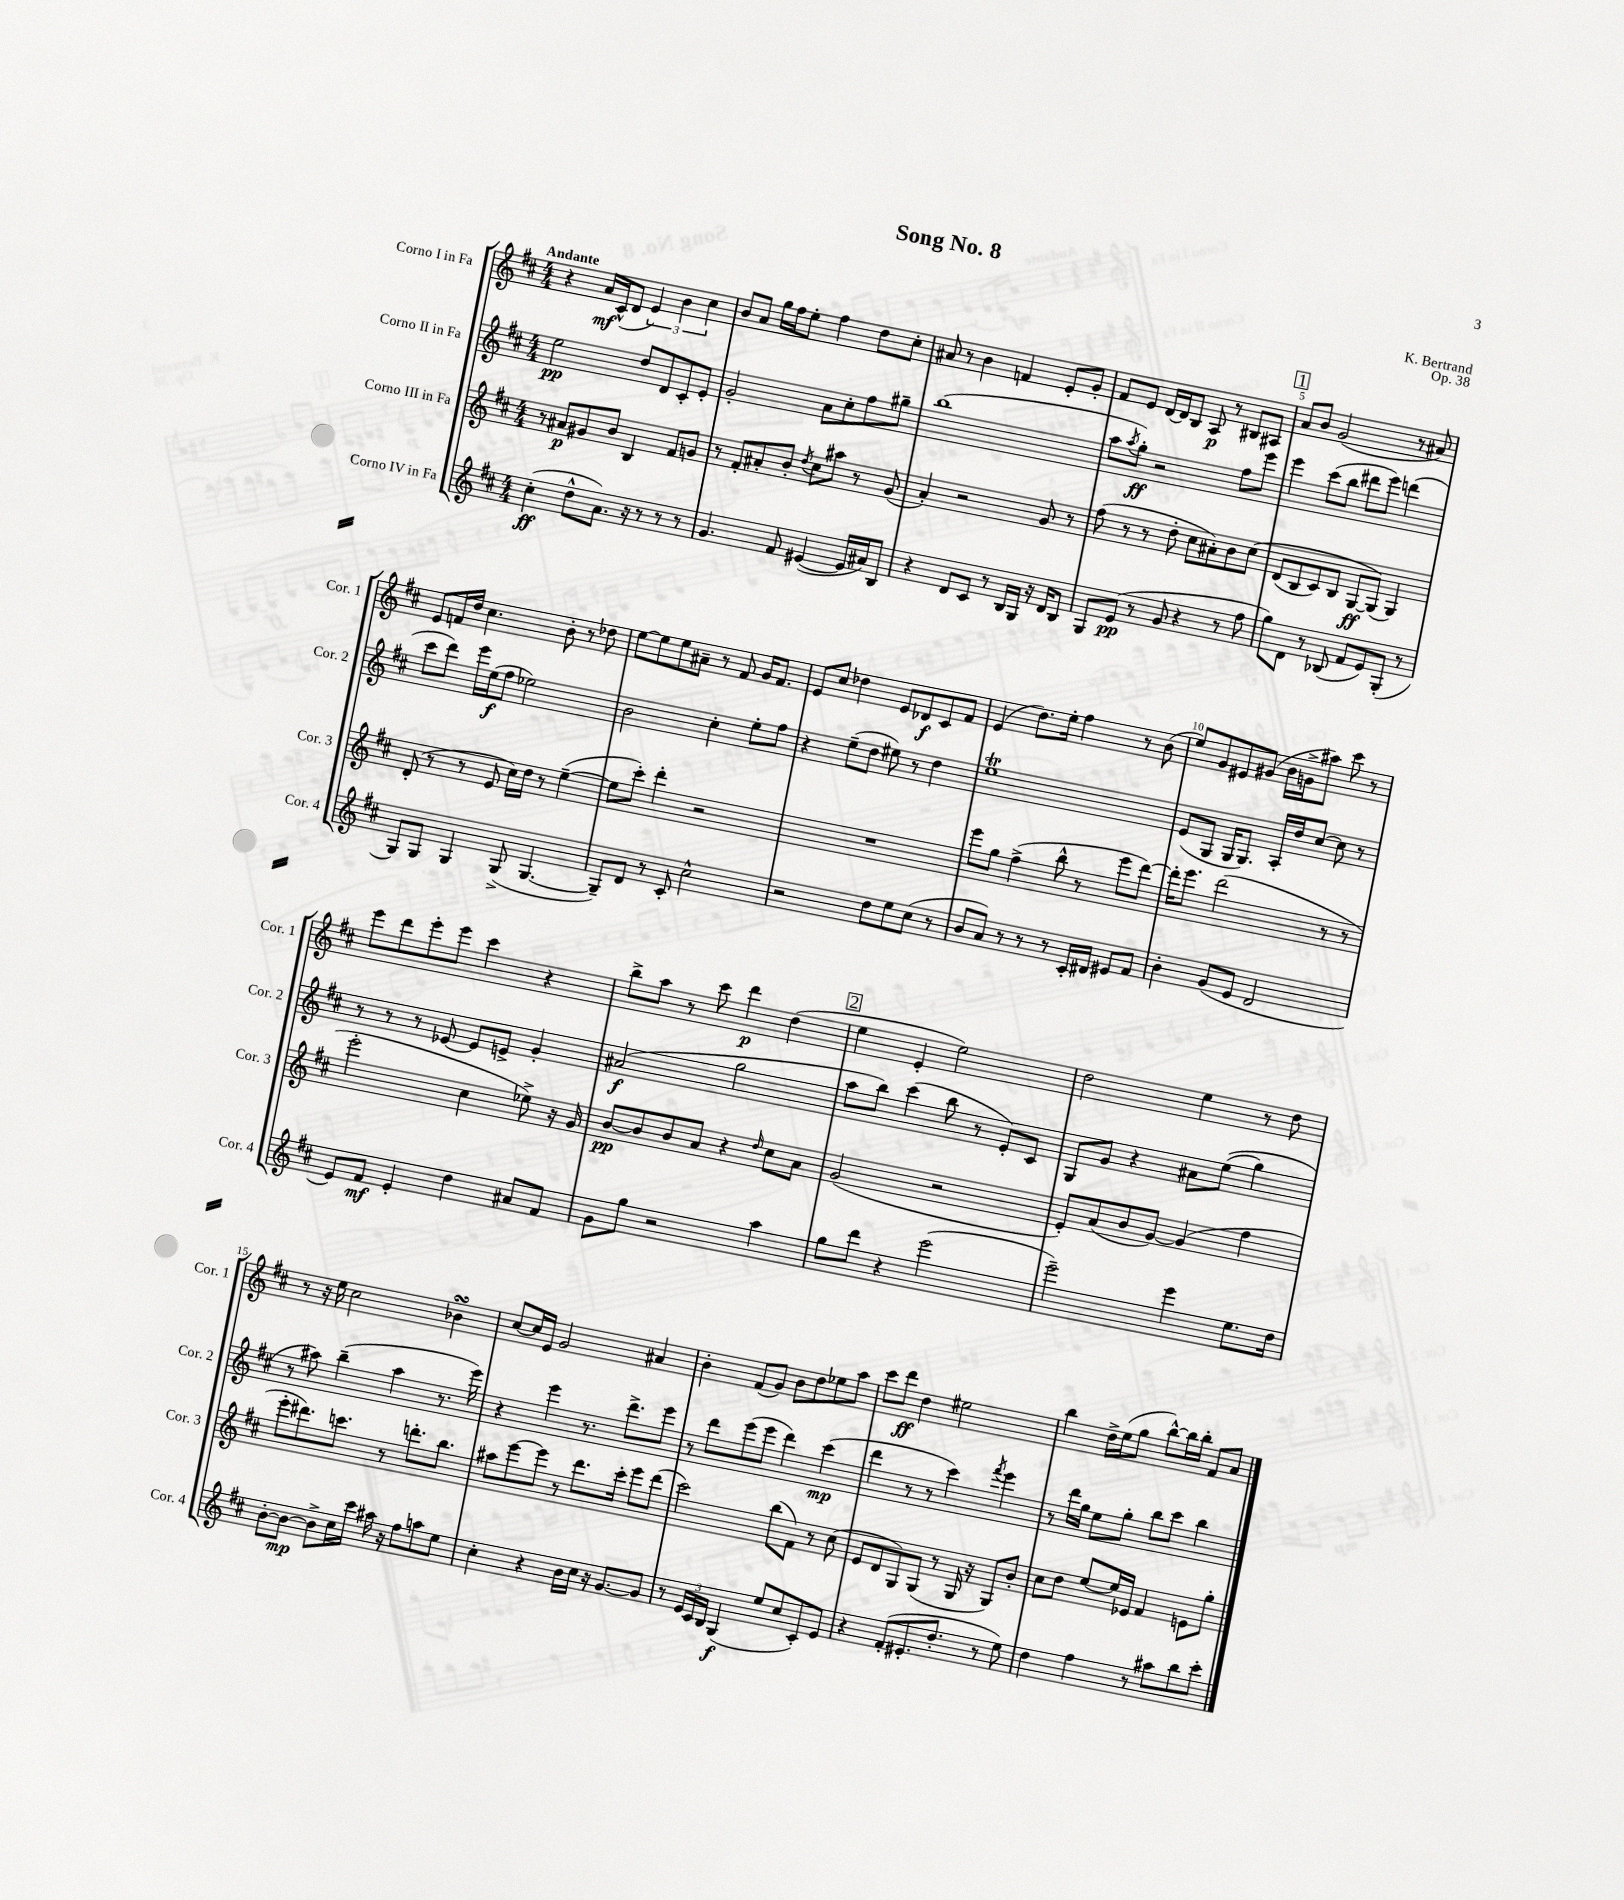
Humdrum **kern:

**kern	**dynam	**kern	**dynam	**kern	**dynam	**kern	**dynam
*part4	*part4	*part3	*part3	*part2	*part2	*part1	*part1
*staff4	*staff4	*staff3	*staff3	*staff2	*staff2	*staff1	*staff1
*I"Corno IV in Fa	*	*I"Corno III in Fa	*	*I"Corno II in Fa	*	*I"Corno I in Fa	*
*I'Cor. 4	*	*I'Cor. 3	*	*I'Cor. 2	*	*I'Cor. 1	*
*clefG2	*	*clefG2	*	*clefG2	*	*clefG2	*
*k[f#c#]	*	*k[f#c#]	*	*k[f#c#]	*	*k[f#c#]	*
*M4/4	*	*M4/4	*	*M4/4	*	*M4/4	*
=1	=1	=1	=1	=1	=1	=1	=1
!	!	!	!	!	!	!LO:TX:a:B:t=Andante	!
(4cc#'\	ff	8r	.	2ee\	pp	4r	.
.	.	8a#X/L	p	.	.	.	.
8dd^^\L	.	8g#X/	.	.	.	16a/LL	mf
.	.	.	.	.	.	(16c#^^/J	.
8.a\J)	.	8b/J	.	.	.	8d/J	.
.	.	4B/	.	8dd/L	.	6e/)	.
16r	.	.	.	.	.	.	.
8r	.	.	.	8d/	.	.	.
.	.	.	.	.	.	6b\	.
8r	.	8f#/L	.	8c#'/	.	.	.
.	.	.	.	.	.	6cc#\	.
8r	.	8gn/J	.	8e'/J	.	.	.
=2	=2	=2	=2	=2	=2	=2	=2
4.g/	.	8r	.	2g'/	.	8b/L	.
.	.	8f#'/L	.	.	.	8a/J	.
.	.	8a#X'/	.	.	.	16gg\LL	.
.	.	.	.	.	.	16ff#\J	.
8f#/	.	8b'/J	.	.	.	8ee'\J	.
.	.	8qdd/	.	.	.	.	.
([4e#X/	.	8cc#\L	.	8a\L	.	4ff#\	.
.	.	8aa#X\J	.	8cc#'\	.	.	.
16e#/LL]	.	8r	.	8ff#\	.	8dd\L	.
16a#X/J)	.	.	.	.	.	.	.
8B/J	.	(8g/	.	8gg#X~\J	.	8cc#'\J	.
=3	=3	=3	=3	=3	=3	=3	=3
4r	.	4a'/)	.	(1bb	.	8a#X/	.
.	.	.	.	.	.	8r	.
8d/L	.	2r	.	.	.	4b\	.
8c#/J	.	.	.	.	.	.	.
8r	.	.	.	.	.	4fn/	.
16B/LL	.	.	.	.	.	.	.
16G/JJ	.	.	.	.	.	.	.
16r	.	8g/	.	.	.	8e'/L	.
16d/KL	.	.	.	.	.	.	.
8B/J	.	8r	.	.	.	8g'/J	.
=4	=4	=4	=4	=4	=4	=4	=4
8G/L	.	(8ff#\	.	8aa\L	.	8f#/L	.
.	.	.	.	8qaa/	.	.	.
(8e/J	pp	8r	.	8gg'\J)	ff	8e/J	.
8r	.	8r	.	2r	.	[16d/LL	.
.	.	.	.	.	.	16d/J]	.
8g/	.	8dd'\	.	.	.	8B/J	.
4r	.	8cc#\L	.	.	.	8A/	p
.	.	8a#X'\)	.	.	.	8r	.
8r	.	8b\	.	8ff#\L	.	8B#X/L	.
8ff#\	.	(8cc#\J	.	8eee\J	.	8A#X/J	.
!!LO:REH:place=s1:t=1
=5	=5	=5	=5	=5	=5	=5	=5
8gg\L)	.	(8d/L	.	4eee\	.	8a/L	.
8d\J	.	8B/	.	.	.	8b/J	.
8r	.	8c#/)	.	(8ccc#\L	.	(2g/	.
(8B-X/	.	8B/J	.	8bb\J	.	.	.
8f#/L	.	[8G/L	ff	8ddd#X\L	.	.	.
8e/)	.	(8G/J])	.	8eee\J)	.	.	.
(8G'/J	.	4G/)	.	(4dddn\	.	8r	.
8r	.	.	.	.	.	8a#X/)	.
!!LO:LB:g=z
=6	=6	=6	=6	=6	=6	=6	=6
8G/L)	.	(8d'/	.	8ccc#\L	.	8e/L	.
8G/J	.	8r	.	8ddd\J)	.	16fn/L	.
.	.	.	.	.	.	16dd/JJ	.
4G/	.	8r	.	16eee\LL	.	4.cc#\	.
.	.	.	.	(16ee\J	f	.	.
.	.	8e/	.	8ff#\J	.	.	.
(8G^/	.	16cc#\LL)	.	2ee-X\)	.	.	.
.	.	16dd\JJ	.	.	.	.	.
[4.G/	.	8r	.	.	.	8b'\	.
.	.	([4ee~\	.	.	.	8r	.
.	.	.	.	.	.	8dd-X\	.
=7	=7	=7	=7	=7	=7	=7	=7
8G~/L])	.	8ee\L]	.	2b\	.	[8ee\L	.
8d/J	.	8ccc#'\J)	.	.	.	8ee\]	.
8r	.	4ddd'\	.	.	.	8ee\	.
8c#'/	.	.	.	.	.	8a#X~\J	.
2cc#^^\	.	2r	.	4cc#'\	.	8r	.
.	.	.	.	.	.	8f#/	.
.	.	.	.	8ee'\L	.	16g/KL	.
.	.	.	.	.	.	8.f#/J	.
.	.	.	.	8ff#\J	.	.	.
=8	=8	=8	=8	=8	=8	=8	=8
2r	.	1r	.	4r	.	8e/L	.
.	.	.	.	.	.	8cc#/J	.
.	.	.	.	(8ee~\L	.	4dd-X\	.
.	.	.	.	8dd\J	.	.	.
8dd\L	.	.	.	8ee#X\)	.	8e/L	.
8ee\	.	.	.	8r	.	8d-X/	f
(8cc#\J	.	.	.	4dd\	.	8c#/	.
8r	.	.	.	.	.	8f#/J	.
=9	=9	=9	=9	=9	=9	=9	=9
8b/L	.	8eee\L	.	1eeT	.	(4e/	.
8a/J)	.	8gg\J	.	.	.	.	.
8r	.	(4ff#^\	.	.	.	8.dd\L)	.
8r	.	.	.	.	.	.	.
.	.	.	.	.	.	16ee'\Jk	.
8r	.	8bb^^\	.	.	.	4ff#\	.
16c#'/LL	.	8r	.	.	.	.	.
16d#X/JJ	.	.	.	.	.	.	.
8e#X/L	.	8eee\L	.	.	.	8r	.
8f#/J	.	[8ddd\J)	.	.	.	(8b\	.
=10	=10	=10	=10	=10	=10	=10	=10
4b'\	.	16ddd'\KL]	.	(8e/L	.	8ee/L)	.
.	.	8.eee\J	.	.	.	.	.
.	.	.	.	8G/J	.	8g/	.
(8g/L	.	(2ddd\	.	16G/KL	.	8e#X/	.
.	.	.	.	8.G/J)	.	.	.
8e/J	.	.	.	.	.	(8g#X/J	.
2d/	.	.	.	16A'/LL	.	16b\LL	.
.	.	.	.	16dd/J	.	16gn^\J	.
.	.	.	.	[8cc#/J	.	8aa#X\J)	.
.	.	8r	.	8cc#\]	.	8ccc#\	.
.	.	8r	.	8r	.	8r	.
!!LO:LB:g=z
=11	=11	=11	=11	=11	=11	=11	=11
8e/L)	.	2eee'\	.	8r	.	8eee\L	.
8f#/J	mf	.	.	8r	.	8ddd\	.
4e'/	.	.	.	8r	.	8eee'\	.
.	.	.	.	[8e-X/	.	8eee\J	.
4dd\	.	4cc#\	.	8e-/L]	.	4ccc#\	.
.	.	.	.	8en^/J	.	.	.
8a#X/L	.	8ee-X^\)	.	4g'/	.	4r	.
8f#/J	.	16r	.	.	.	.	.
.	.	16g/	.	.	.	.	.
=12	=12	=12	=12	=12	=12	=12	=12
8g\L	.	[8b/L	pp	(2a#X/	f	8bb^\L	.
8gg\J	.	8b/]	.	.	.	8aa\J	.
2r	.	8b/	.	.	.	8r	.
.	.	8a/J	.	.	.	8ccc#\	.
.	.	4r	.	2gg\	.	4ddd\	p
.	.	16qqdd/	.	.	.	.	.
4aa\	.	8cc#\L	.	.	.	(4dd\	.
.	.	8a\J	.	.	.	.	.
!!LO:REH:place=s1:t=2
=13	=13	=13	=13	=13	=13	=13	=13
8gg\L	.	(2g/	.	8aa\L	.	4ee\	.
8ddd\J	.	.	.	8bb\J)	.	.	.
4r	.	.	.	(4ccc#\	.	4e'/	.
(2eee\	.	2r	.	8bb\	.	2ee\)	.
.	.	.	.	8r	.	.	.
.	.	.	.	8e'/L)	.	.	.
.	.	.	.	8c#/J	.	.	.
=14	=14	=14	=14	=14	=14	=14	=14
2eee~\)	.	8e'/L)	.	8G/L	.	2dd\	.
.	.	(8a/	.	8g/J	.	.	.
.	.	8b/	.	4r	.	.	.
.	.	[8g/J)	.	.	.	.	.
4eee\	.	(4g/]	.	8a#X\L	.	4ee\	.
.	.	.	.	((8ee\J	.	.	.
8.ee\L	.	4ff#\	.	4gg\)	.	8r	.
.	.	.	.	.	.	8dd\	.
16dd\Jk	.	.	.	.	.	.	.
!!LO:LB:g=z
=15	=15	=15	=15	=15	=15	=15	=15
[8b'\L	.	8eee'\L	.	8r	.	8r	.
8b\J_	mp	8.ddd#X\)	.	8aa#X\)	.	16r	.
.	.	.	.	.	.	16ee\	.
8b^\L]	.	.	.	(4bb~\	.	2cc#\	.
.	.	8.cccn\J	.	.	.	.	.
16cc#\L	.	.	.	.	.	.	.
16ccc#\JJ	.	.	.	.	.	.	.
16aa#X\	.	8r	.	4aa#\	.	.	.
16r	.	.	.	.	.	.	.
8ff#\L	.	8.dddn'\L	.	.	.	.	.
8aan\	.	.	.	8.r	.	4b-XsSSs\	.
.	.	8.bb\J	.	.	.	.	.
8ee\J	.	.	.	.	.	.	.
.	.	.	.	16eee\)	.	.	.
=16	=16	=16	=16	=16	=16	=16	=16
4cc#'\	.	8aa#X\L	.	4r	.	[8cc#/L	.
.	.	[8eee\	.	.	.	16cc#/L]	.
.	.	.	.	.	.	16e/JJ	.
4r	.	8eee\J]	.	4eee\	.	2g/	.
.	.	8r	.	.	.	.	.
16b\LL	.	8.ddd\L	.	8.r	.	.	.
16cc#\JJ	.	.	.	.	.	.	.
16r	.	.	.	.	.	.	.
[8.g/L	.	16ccc#'\Jk	.	8.ddd^\L	.	.	.
.	.	8eee\L	.	.	.	4a#X/	.
8g/J]	.	(8ddd\J	.	8eee\J	.	.	.
=17	=17	=17	=17	=17	=17	=17	=17
8r	.	2ccc#\)	.	8r	.	4b'\	.
24e/LL	.	.	.	8ddd\L	.	.	.
24c#/	.	.	.	.	.	.	.
24B/JJ	.	.	.	.	.	.	.
(4G/	f	.	.	(8eee\	.	(8f#/L	.
.	.	.	.	8eee\J	.	8g/J)	.
8ee/L	.	(8bb\L	.	4ddd\)	.	8b\L	.
8cc#/	.	8f#\J)	.	.	.	8dd\	.
8c#'/)	.	8r	.	(4ccc#\	mp	8ee-X\	.
8e/J	.	(8cc#\	.	.	.	8aa\J	.
=18	=18	=18	=18	=18	=18	=18	=18
4r	.	8e/L	.	4ddd\	.	8ccc#\L	.
.	.	8d/	.	.	.	8ddd\J	ff
(8f#'/L	.	8G/)	.	8r	.	4dd\	.
8.e#X'/	.	(8G/J	.	8r	.	.	.
.	.	8r	.	4ccc#\)	.	2ee#X\	.
8.dd'/J	.	.	.	.	.	.	.
.	.	16G/	.	.	.	.	.
.	.	16r	.	.	.	.	.
.	.	.	.	8qfff#/	.	.	.
8r	.	8G/L)	.	4eee\	.	.	.
8ee\)	.	8b'/J	.	.	.	.	.
=19	=19	=19	=19	=19	=19	=19	=19
4dd\	.	8cc#\L	.	8r	.	4bb\	.
.	.	8dd\J	.	16ddd\LL	.	.	.
.	.	.	.	16gg\JJ	.	.	.
4ff#\	.	[8ee/L	.	8ee\L	.	16dd^\LL	.
.	.	.	.	.	.	(16ee\J	.
.	.	16ee/L]	.	8gg'\J	.	8gg\J	.
.	.	16e-X/JJ	.	.	.	.	.
8r	.	4f#/	.	8bb\L	.	[8bb^^\L)	.
8aa#X\L	.	.	.	8ccc#\J	.	16bb\L]	.
.	.	.	.	.	.	16bb'\JJ	.
8bb\	.	8en\L	.	4bb\	.	8f#/L	.
8ccc#'\J	.	8gg'\J	.	.	.	8a/J	.
==	==	==	==	==	==	==	==
*-	*-	*-	*-	*-	*-	*-	*-
